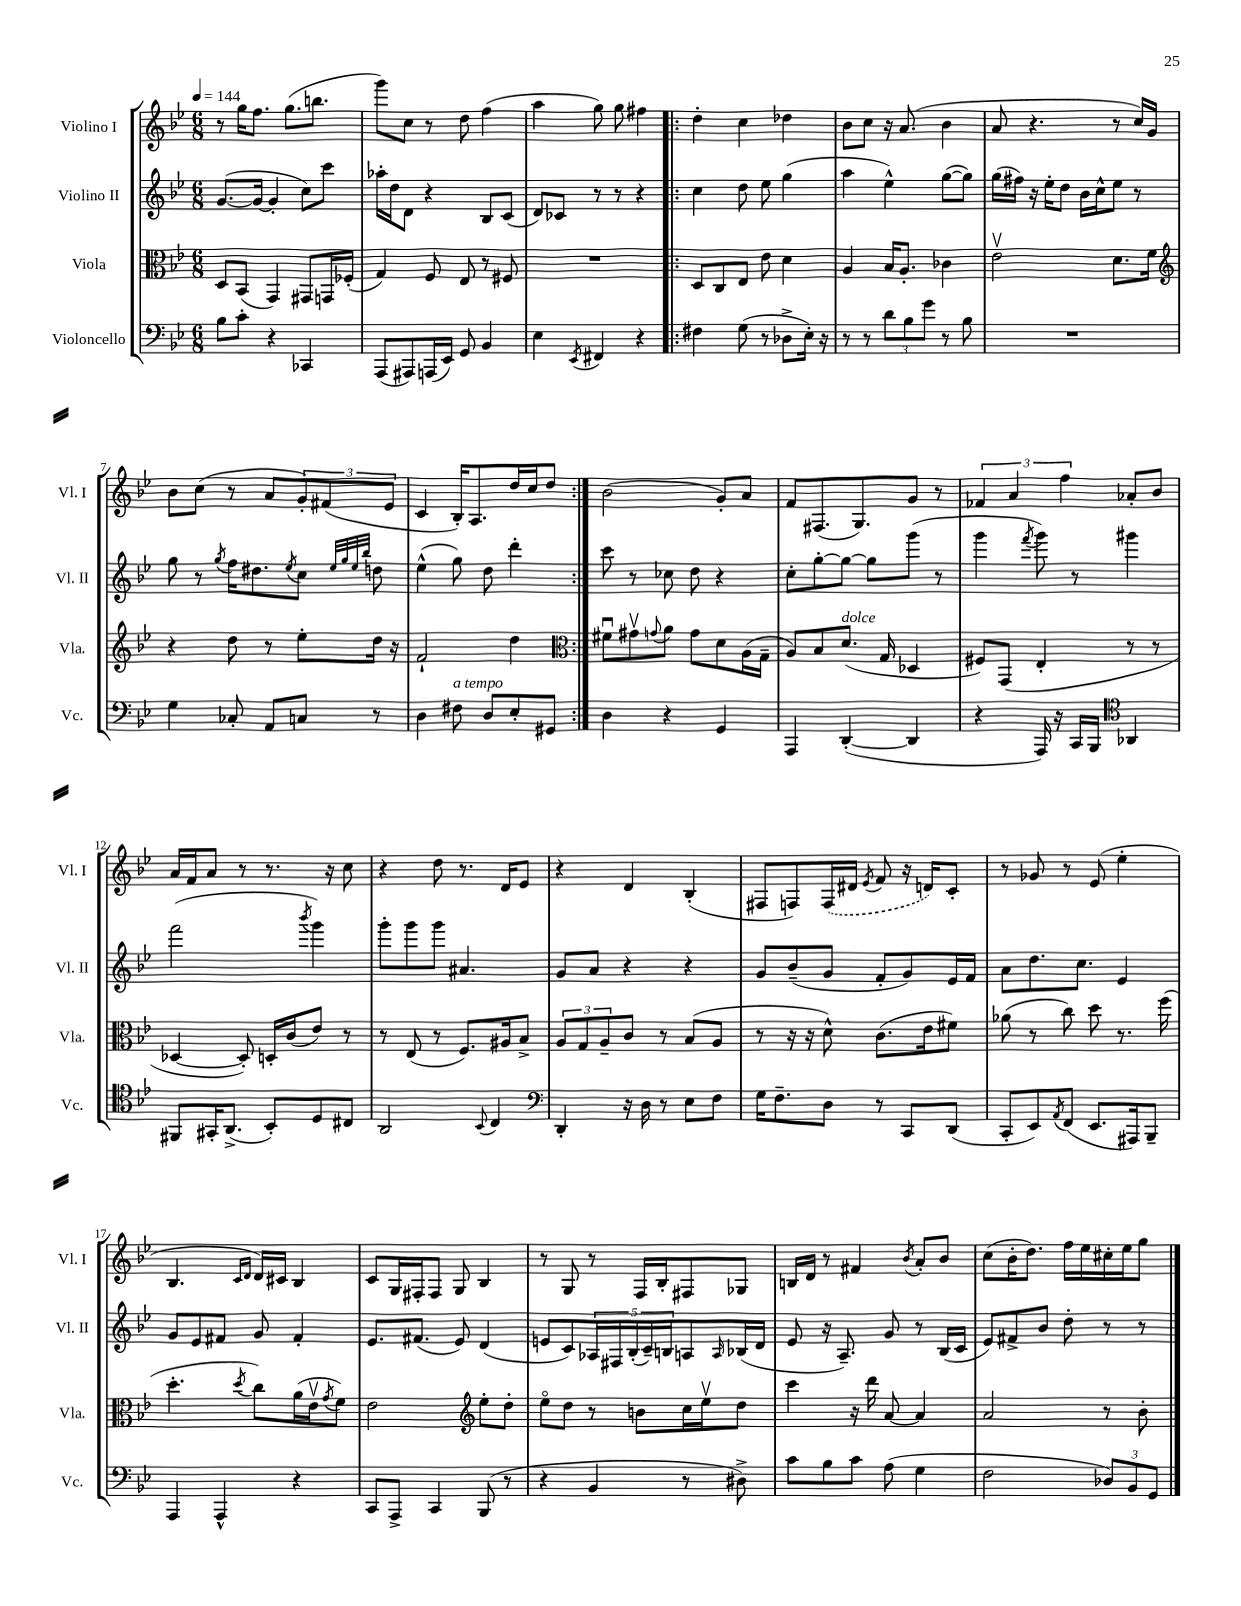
<<
\new StaffGroup <<
\new Staff = "s0" \with { instrumentName = "Violino I" shortInstrumentName = "Vl. I" } {
    \clef treble \key bes \major \numericTimeSignature \time 6/8 \tempo 4 = 144
    r8 g''16 f''8. g''8.( b''8. |
    g'''8) c''8 r8 d''8 f''4( |
    a''4 g''8) g''8 fis''4 |
    \repeat volta 2 { d''4-. c''4 des''4 |
    bes'8 c''8 r16 a'8.( bes'4 |
    a'8 r4. r8 c''16) g'16 |
    bes'8 c''8( r8 a'8 \tuplet 3/2 { g'8-.) fis'8( ees'8 } |
    c'4 bes16-.) a8. d''16 c''16 d''8 | }
    bes'2( g'8-.) a'8 |
    f'8 fis8.( g8.) g'8 r8 |
    \tuplet 3/2 { fes'4 a'4 f''4 } aes'8-. bes'8 |
    a'16 f'16 a'8 r8 r8. r16 c''8 |
    r4 d''8 r8. d'16 ees'8 |
    r4 d'4 bes4-.( |
    fis8 f8) \once \slurDashed f16( dis'16 \acciaccatura { ees'8 } f'8 r16 d'16) c'8-. |
    r8 ges'8 r8 ees'8( ees''4-. |
    bes4. \grace { c'16 d'16 } d'16) cis'16 bes4 |
    c'8 g16 fis16-. fis8 g8 bes4 |
    r8 g8 r8 f16 bes16-. fis8 ges8 |
    b16 d'16 r8 fis'4 \acciaccatura { bes'8 } a'8-. bes'8 |
    c''8( bes'16-. d''8.) f''16 ees''16 cis''16-. ees''16 g''8 \bar "|." |
}
\new Staff = "s1" \with { instrumentName = "Violino II" shortInstrumentName = "Vl. II" } {
    \clef treble \key bes \major \numericTimeSignature \time 6/8
    g'8.~( g'16~ g'4-. c''8) c'''8 |
    aes''16-. d''16 d'8 r4 bes8 c'8( |
    d'8) ces'8 r8 r8 r4 |
    \repeat volta 2 { c''4 d''8 ees''8 g''4( |
    a''4 ees''4-^) g''8~( g''8) |
    g''16( fis''16) r16 ees''16-. d''8 bes'16 c''16-^ ees''8 r8 |
    g''8 r8 \acciaccatura { g''8 } f''16 dis''8. \acciaccatura { ees''8 } c''8 \grace { ees''32 g''32 ees''32 bes''32 } d''8 |
    ees''4-^( g''8) d''8 d'''4-. | }
    c'''8 r8 ces''8 d''8 r4 |
    c''8-. g''8~-. g''8~ g''8 g'''8( r8 |
    g'''4 \acciaccatura { f'''8 } g'''8) r8 gis'''4 |
    f'''2( \acciaccatura { bes'''8 } g'''4) |
    g'''8-. g'''8 g'''8 ais'4. |
    g'8 a'8 r4 r4 |
    g'8 bes'8--( g'8 f'8-. g'8) ees'16 f'16 |
    a'8 d''8. c''8. ees'4 |
    g'8 ees'8 fis'8 g'8 fis'4-. |
    ees'8. fis'8.( ees'8) d'4( |
    e'8 c'8) \tuplet 5/4 { aes16 fis16 bes16-.( c'16--) b16 } a8 \grace { a16 } bes16( d'16 |
    ees'8 r16 a8.--) g'8 r8 bes16( c'16 |
    ees'8) fis'8-> bes'8 d''8-. r8 r8 \bar "|." |
}
\new Staff = "s2" \with { instrumentName = "Viola" shortInstrumentName = "Vla." } {
    \clef alto \key bes \major \numericTimeSignature \time 6/8
    d8 bes,8( g,4) gis,8 g,16 fes16-.( |
    g4) f8 ees8 r8 fis8 |
    R2. |
    \repeat volta 2 { d8 c8 ees8 ees'8 d'4 |
    a4 bes16 a8.-. ces'4 |
    ees'2\upbow d'8. f'16 |
    \clef treble r4 d''8 r8 ees''8-. d''16 r16 |
    f'2-! d''4 | }
    \clef alto fis'8\downbow gis'8\upbow \appoggiatura { g'8 } a'8 g'8 d'8 a16( g16-- |
    a8) bes8 d'8.^\markup { \italic "dolce" }( g16 des4 |
    fis8) g,8( ees4-. r8 r8 |
    des4~ des8-.) d16-. c'16( ees'8) r8 |
    r8 ees8( r8 f8.) ais16 bes8-> |
    \tuplet 3/2 { a8 g8 a8-- } c'8 r8 bes8( a8 |
    r8 r16 r16 d'8-^) c'8.( ees'16 fis'8) |
    aes'8( r8 c''8) d''8 r8. f''16( |
    d''4.-. \acciaccatura { d''8 } c''8) a'16( ees'16\upbow \acciaccatura { g'8 } f'8) |
    ees'2 \clef treble ees''8-. d''8-. |
    ees''8\flageolet d''8 r8 b'8 c''16 ees''16\upbow d''8 |
    c'''4 r16 d'''16 a'8~ a'4 |
    a'2 r8 bes'8-. \bar "|." |
}
\new Staff = "s3" \with { instrumentName = "Violoncello" shortInstrumentName = "Vc." } {
    \clef bass \key bes \major \numericTimeSignature \time 6/8
    bes8 c'8-. r4 ces,4 |
    a,,8( ais,,8) a,,16( ees,16) g,8 bes,4 |
    ees4 \acciaccatura { ees,8 } fis,4 r4 |
    \repeat volta 2 { fis4 g8( r8 des8-> ees16-.) r16 |
    r8 r8 \tuplet 3/2 { d'8 bes8 g'8 } r8 bes8 |
    R2. |
    g4 ces8-. a,8 c8 r8 |
    d4 fis8^\markup { \italic "a tempo" } d8 ees8-. gis,8 | }
    d4 r4 g,4 |
    a,,4 d,4~-.( d,4 |
    r4 a,,16) r16 c,16 bes,,16 \clef tenor aes,4 |
    fis,8 gis,16-. a,8.->( bes,8-.) d8 cis8 |
    a,2 \appoggiatura { bes,8 } c4 |
    \clef bass d,4-. r16 d16 r8 ees8 f8 |
    g16 f8.-- d8 r8 c,8 d,8( |
    c,8-. ees,8) \acciaccatura { a,8 } f,8( ees,8. ais,,16) bes,,8-- |
    a,,4 a,,4-^ r4 |
    c,8 a,,8-> c,4 bes,,8( r8 |
    r4 bes,4 r8 dis8->) |
    c'8 bes8 c'8 a8( g4 |
    f2 \tuplet 3/2 { des8) bes,8 g,8 } \bar "|." |
}
>>
>>
